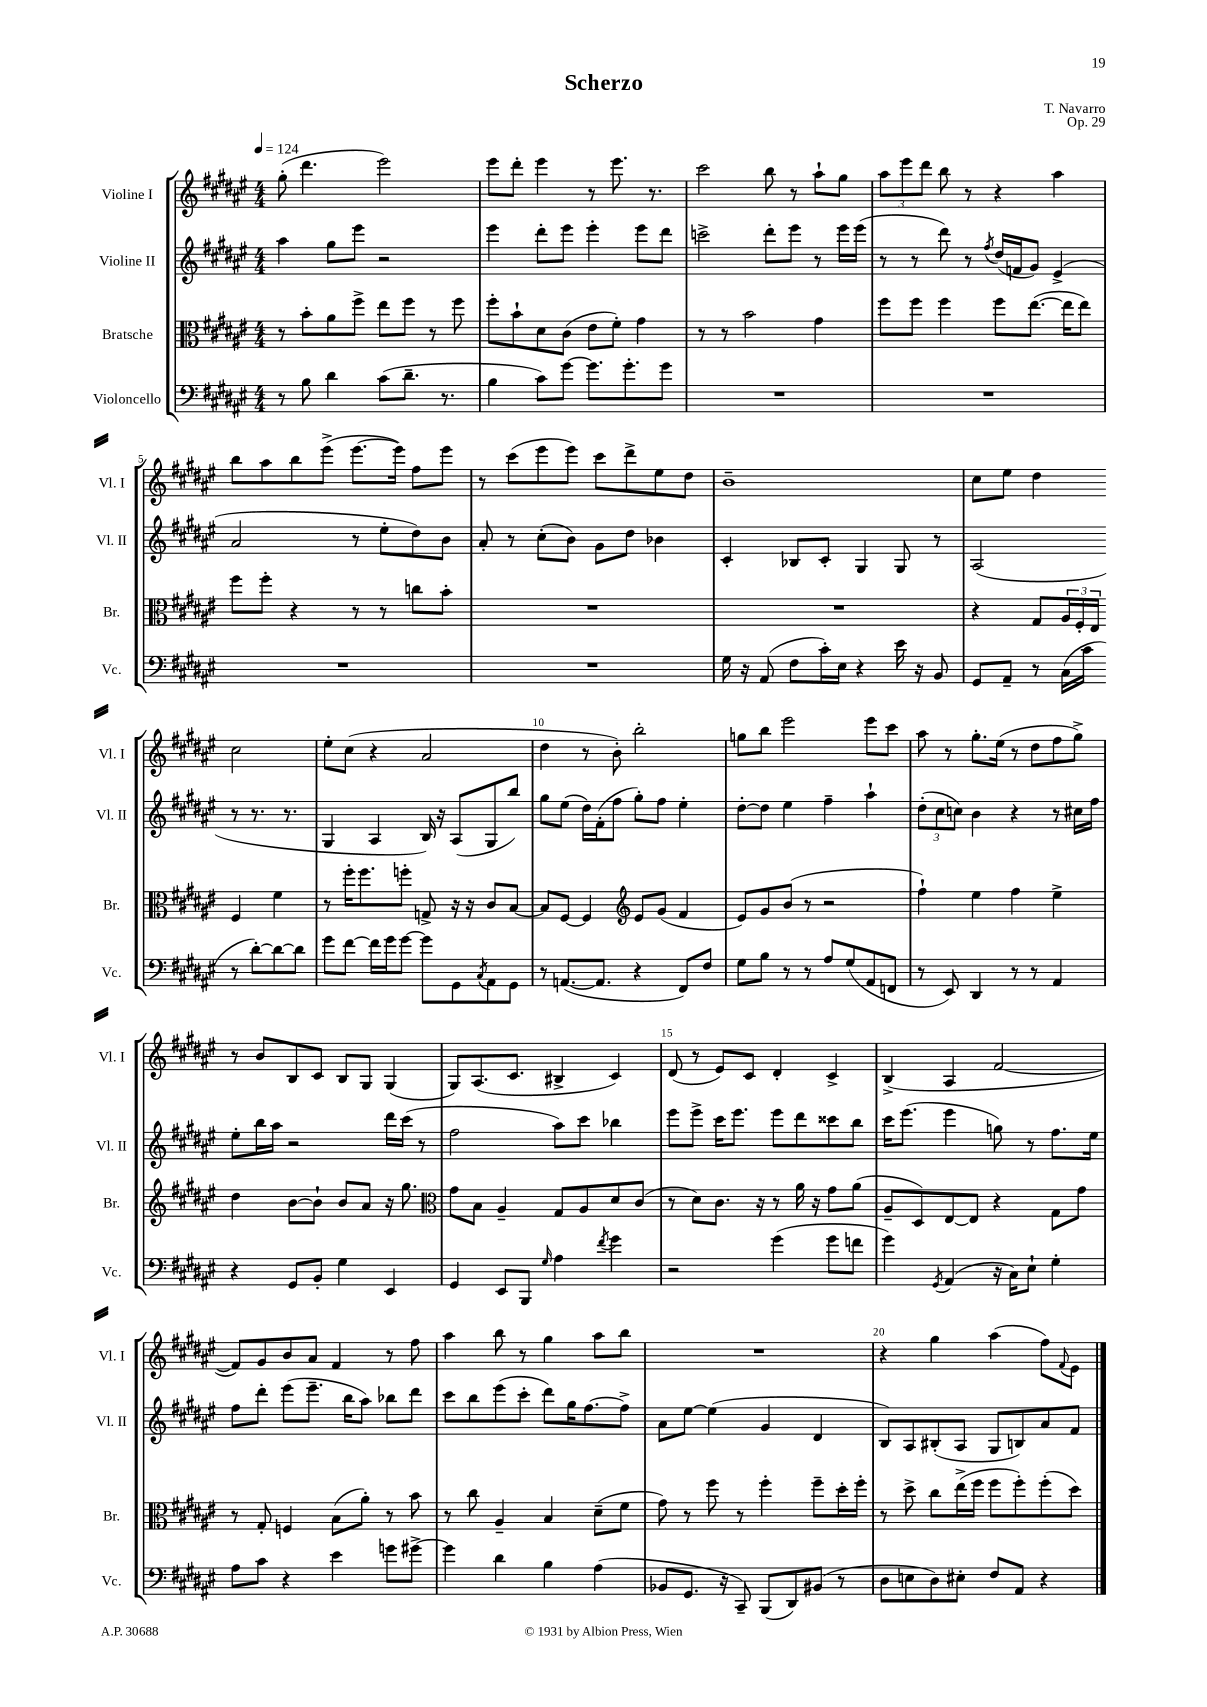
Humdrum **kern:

**kern	**kern	**kern	**kern
*part4	*part3	*part2	*part1
*staff4	*staff3	*staff2	*staff1
*I"Violoncello	*I"Bratsche	*I"Violine II	*I"Violine I
*I'Vc.	*I'Br.	*I'Vl. II	*I'Vl. I
*clefF4	*clefC3	*clefG2	*clefG2
*k[f#c#g#d#a#e#]	*k[f#c#g#d#a#e#]	*k[f#c#g#d#a#e#]	*k[f#c#g#d#a#e#]
*M4/4	*M4/4	*M4/4	*M4/4
*MM124	*MM124	*MM124	*MM124
=1	=1	=1	=1
8r	8r	4aa#\	(8gg#'\
8B\	8b'\L	.	4.ddd#\
4d#\	8a#\	8gg#\L	.
.	8ff#^\J	8eee#\J	.
(8c#\L	8ee#\L	2r	2eee#\)
8.d#~\J	8ff#\J	.	.
.	8r	.	.
8.r	.	.	.
.	8ff#\	.	.
=2	=2	=2	=2
4B\	8ff#'\L	4eee#\	8eee#\L
.	8b`\	.	8ddd#'\J
8c#\L)	8d#\	8ddd#'\L	4eee#\
[8g#\J	(8c#\J	8eee#\J	.
8.g#\L]	8e#\L	4eee#'\	8r
.	8f#'\J)	.	8.eee#\
8.g#'\	.	.	.
.	4g#\	8eee#\L	.
.	.	.	8.r
8g#\J	.	8ddd#\J	.
=3	=3	=3	=3
1r	8r	2cccn^\	2ccc#\
.	8r	.	.
.	2b\	.	.
.	.	8ddd#'\L	8bb\
.	.	8eee#\J	8r
.	4g#\	8r	8aa#`\L
.	.	16eee#\LL	8gg#\J
.	.	(16eee#\JJ	.
=4	=4	=4	=4
1r	8ff#\L	8r	12aa#\L
.	.	.	12eee#\
.	8ff#\J	8r	.
.	.	.	12ddd#\J
.	4ff#\	8ddd#\)	8bb\
.	.	8r	8r
.	.	8qff#/	.
.	8ff#\L	(16dd#/LL	4r
.	.	16fn/J	.
.	([8.ee#\J	8g#/J)	.
.	.	(4e#^/	4aa#\
.	16ee#\KL]	.	.
.	8ee#\J)	.	.
!!LO:LB:g=z
=5	=5	=5	=5
1r	8ff#\L	2a#/	8bb\L
.	8ff#'\J	.	8aa#\
.	4r	.	8bb\
.	.	.	(8eee#^\J
.	8r	8r	[8.eee#\L
.	8r	8ee#'\L	.
.	.	.	16eee#\Jk])
.	8ccn\L	8dd#\)	8ff#\L
.	8b'\J	8b\J	8eee#\J
=6	=6	=6	=6
1r	1r	8a#'/	8r
.	.	8r	(8ccc#\L
.	.	(8cc#'\L	8eee#\
.	.	8b\J)	8eee#\J)
.	.	8g#\L	8ccc#\L
.	.	8dd#\J	8ddd#^\
.	.	4b-X\	8ee#\
.	.	.	8dd#\J
=7	=7	=7	=7
16G#\	1r	4c#'/	1b~
16r	.	.	.
(8AA#/	.	.	.
8F#\L	.	8B-X/L	.
16c#'\L)	.	8c#'/J	.
16E#\JJ	.	.	.
4r	.	4G#/	.
16e#\	.	8G#/	.
16r	.	.	.
8BB/	.	8r	.
=8	=8	=8	=8
8GG#/L	4r	(2A#/	8cc#\L
8AA#~/J	.	.	8ee#\J
8r	8G#/L	.	4dd#\
(16C#\LL	24A#/L	.	.
.	24F#'/	.	.
16c#\JJ	.	.	.
.	24E#/JJ	.	.
8r	4F#/	8r	2cc#\
[8d#'\L)	.	8.r	.
8d#\_	4f#\	.	.
.	.	8.r	.
8d#\J]	.	.	.
!!LO:LB:g=z
=9	=9	=9	=9
8g#\L	8r	4G#/	8ee#'\L
[8f#\J	16ff#'\KL	.	(8cc#\J
.	8.ff#\	.	.
16f#\LL]	.	4A#/	4r
16g#\J	.	.	.
[8g#\J	8ffn'\J	.	.
8g#\L]	8Gn^/	16B/)	2a#/
.	.	16r	.
8GG#\	16r	(8A#/L	.
.	16r	.	.
8qC#/	.	.	.
8AA#\	8c#/L	8G#/	.
8GG#\J	[8B/J	8bb/J)	.
=10	=10	=10	=10
8r	8B/L]	8gg#\L	4dd#\
([8.AAn/L	[8F#/J	(8ee#\J	.
.	4F#/]	16dd#\LL)	8r
8.AA/J]	.	(16f#'\J	.
.	.	8ff#\J	8b'\)
*	*clefG2	*	*
4r	8e#/L	8gg#'\L)	2bb'\
.	(8g#/J	8ff#\J	.
8FF#/L)	4f#/	4ee#'\	.
8F#/J	.	.	.
=11	=11	=11	=11
8G#\L	8e#/L)	[8dd#'\L	8ggn\L
8B\J	8g#/	8dd#\J]	8bb\J
8r	(8b/J	4ee#\	2eee#\
8r	8r	.	.
8A#/L	2r	4ff#~\	.
(8G#/	.	.	.
8AA#/	.	4aa#`\	8eee#\L
8FFn/J	.	.	8ccc#\J
=12	=12	=12	=12
8r	4ff#`\)	(12dd#'\L	8aa#\
.	.	12cc#\	.
8EE#/)	.	.	8r
.	.	12ccn\J)	.
4DD#/	4ee#\	4b\	8.gg#'\L
.	.	.	(16ee#\Jk
8r	4ff#\	4r	8r
8r	.	.	8dd#\L
4AA#/	4ee#^\	8r	8ff#\
.	.	16cc#X\LL	8gg#^\J)
.	.	16ff#\JJ	.
!!LO:LB:g=z
=13	=13	=13	=13
4r	4dd#\	8ee#'\L	8r
.	.	16bb\L	8b/L
.	.	16aa#\JJ	.
8GG#/L	[8b\L	2r	8B/
8BB'/J	8b`\J]	.	8c#/J
4G#\	8b/L	.	8B/L
.	8a#/J	.	8G#/J
4EE#/	16r	16ddd#\LL	(4G#/
.	8.gg#\	(16ccc#\JJ	.
.	.	8r	.
=14	=14	=14	=14
*	*clefC3	*	*
4GG#/	8g#\L	2ff#\	8G#/L)
.	8B\J	.	(8.A#/
8EE#/L	4A#~/	.	.
.	.	.	8.c#/J
8BBB/J	.	.	.
16qqG#/	.	.	.
4A#\	8G#/L	8aa#\L)	4B#X^/
.	8A#/	8ccc#\J	.
8qf#/	.	.	.
4g#\	8d#/	4bb-X\	4c#/)
.	(8c#/J	.	.
=15	=15	=15	=15
2r	8r	8eee#\L	(8d#/
.	8d#\L)	8eee#^\J	8r
.	8.c#\J	16ccc#\KL	8e#/L)
.	.	8.eee#\J	.
.	.	.	8c#/J
.	16r	.	.
(4g#\	8r	8eee#\L	4d#'/
.	16a#\	8ddd#\	.
.	16r	.	.
8g#\L	8g#\L	8ccc##X\	4c#^/
8fn\J	(8a#\J	8bb\J	.
=16	=16	=16	=16
4g#\)	8A#~/L	16ccc#\KL	(4B^/
.	.	(8.eee#\J	.
.	8D#/)	.	.
8qGG#/	.	.	.
(4AA#/	[8E#/	4eee#\	4A#/
.	8E#/J]	.	.
16r	4r	8ggn\)	[2f#/
16C#\KL)	.	.	.
8E#`\J	.	8r	.
4G#'\	8G#\L	8.ff#\L	.
.	8g#\J	.	.
.	.	16ee#\Jk	.
!!LO:LB:g=z
=17	=17	=17	=17
8A#\L	8r	8ff#\L	8f#/L])
8c#\J	8G#'/	8ddd#'\J	8g#/
4r	4Fn/	(8eee#\L	8b/
.	.	8.eee#~\J	8a#/J
4e#\	(8B\L	.	4f#/
.	.	16bb\KL	.
.	8a#'\J)	8aa#\J)	.
8gn\L	8r	8bb-X\L	8r
[8g#X^\J	8b\	8ddd#\J	8ff#\
=18	=18	=18	=18
4g#\]	8r	8ccc#\L	4aa#\
.	8cc#\	8bb\	.
4d#\	4A#~/	(8eee#\	8bb\
.	.	8ccc#'\J	8r
4B\	4B/	8ddd#\L)	4gg#\
.	.	16gg#\K	.
.	.	[8.ff#\	.
(4A#\	(8d#~\L	.	8aa#\L
.	8f#\J	8ff#^\J]	8bb\J
=19	=19	=19	=19
8BB-X/L	8g#\)	8a#\L	1r
8.GG#/J	8r	[8ee#\J	.
.	8ff#\	(4ee#\]	.
16r	.	.	.
8CC#~/)	8r	.	.
(8BBB/L	4ff#'\	4g#/	.
8DD#/)	.	.	.
(8BB#X/J	8ff#~\L	4d#/	.
8r	16dd#'\L	.	.
.	16ff#'\JJ	.	.
=20	=20	=20	=20
8D#\L	8r	8B/L)	4r
8En\	8dd#^\	8A#/	.
8D#\)	8cc#\L	(8B#X'/	4gg#\
8E#X'\J	(16ee#^\L	8A#/J	.
.	16ff#\JJ	.	.
8F#/L	8ff#\L	8G#/L	(4aa#\
8AA#/J	8ff#'\)	8Bn/)	.
4r	(8ff#'\	8a#/	8ff#\L)
.	.	.	8qqf#/
.	8dd#\J)	8f#/J	8e#\J
==	==	==	==
*-	*-	*-	*-
